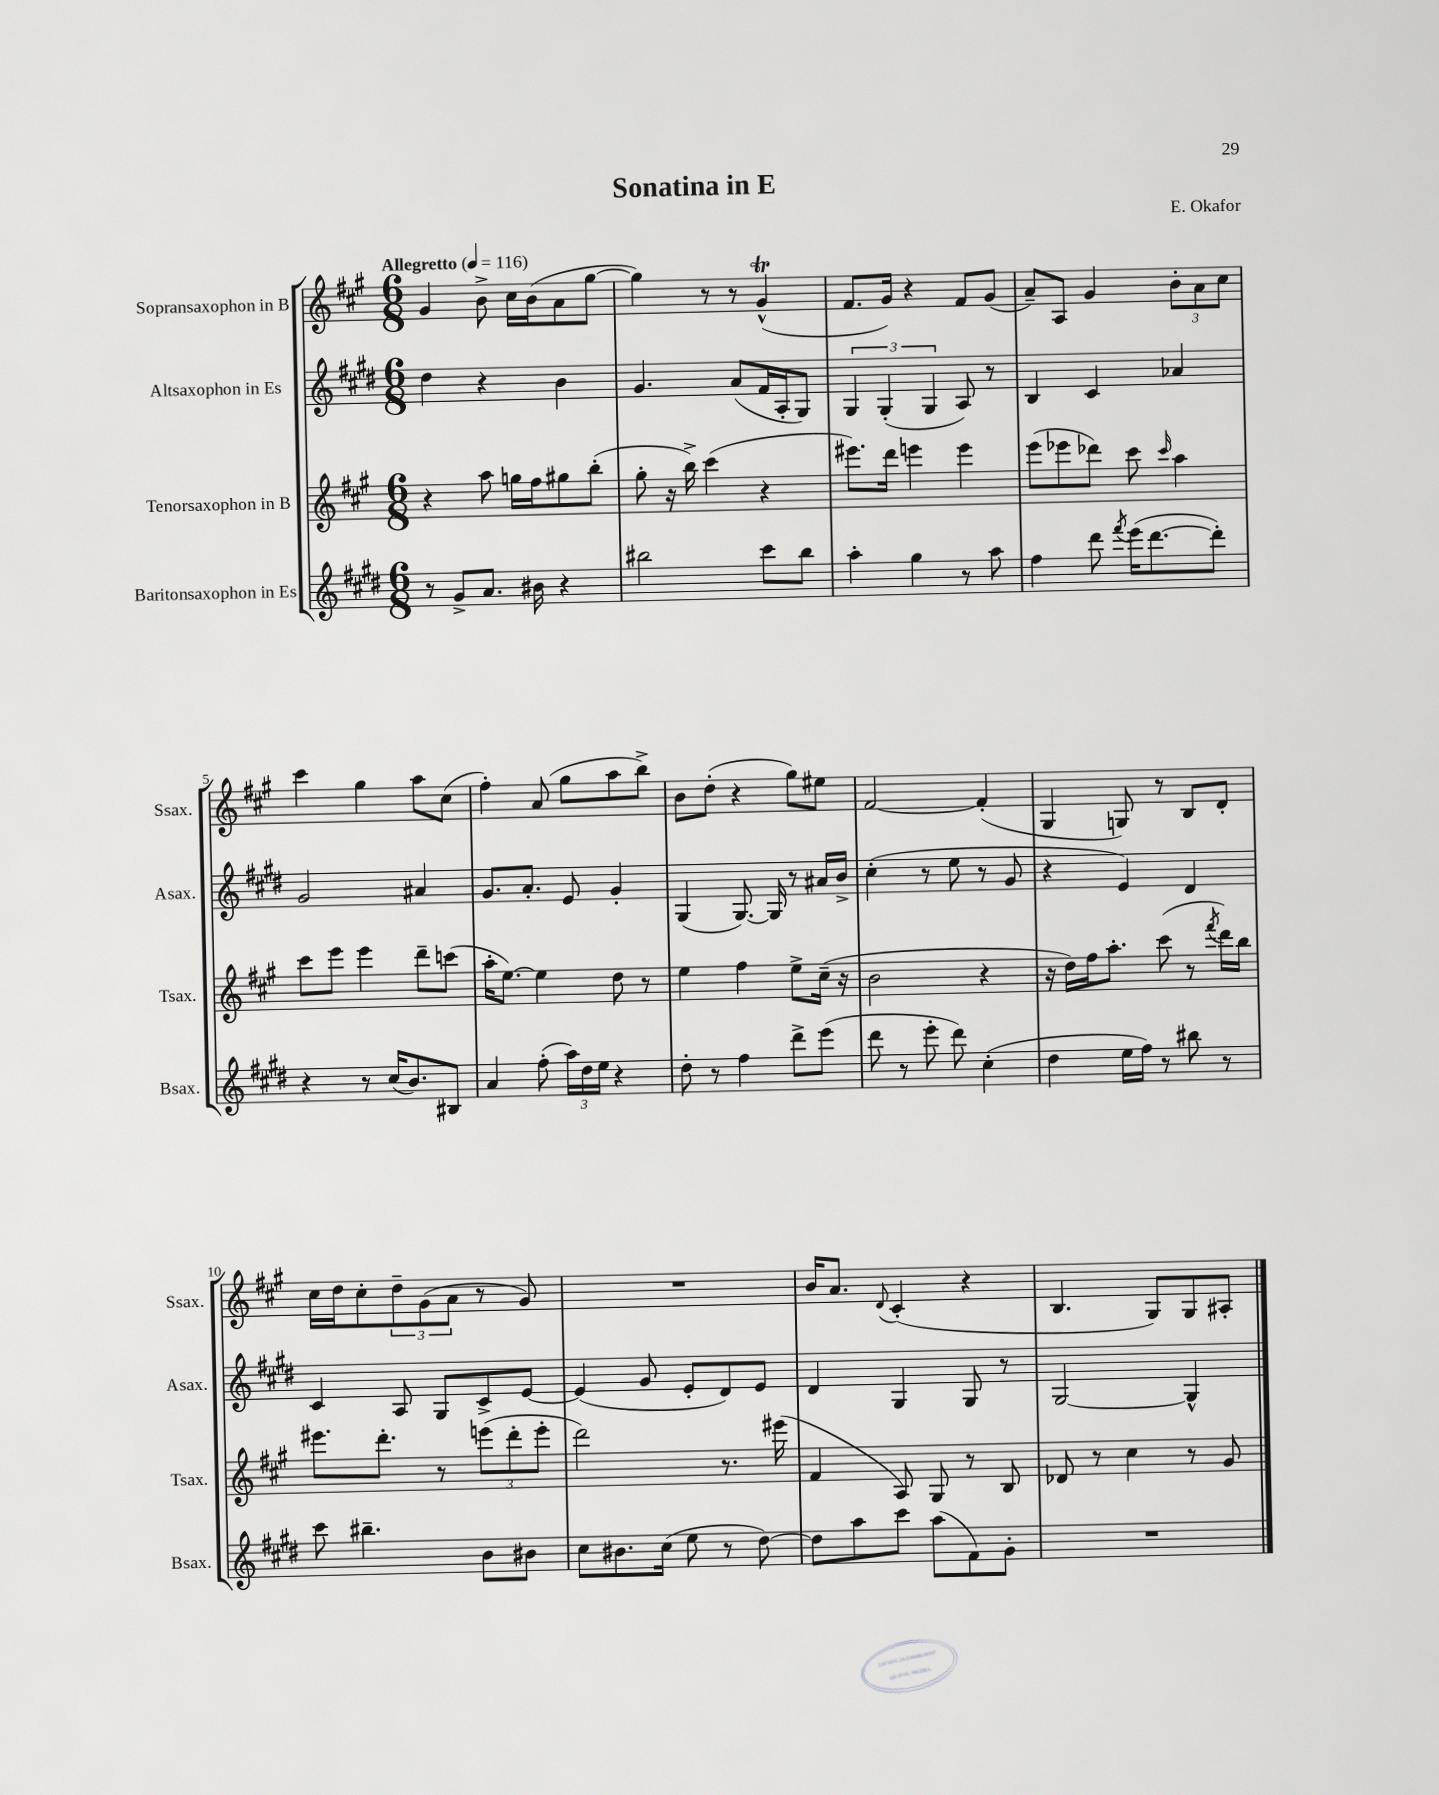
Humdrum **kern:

**kern	**kern	**kern	**kern
*part4	*part3	*part2	*part1
*staff4	*staff3	*staff2	*staff1
*I"Baritonsaxophon in Es	*I"Tenorsaxophon in B	*I"Altsaxophon in Es	*I"Sopransaxophon in B
*I'Bsax.	*I'Tsax.	*I'Asax.	*I'Ssax.
*clefG2	*clefG2	*clefG2	*clefG2
*k[f#c#g#d#]	*k[f#c#g#]	*k[f#c#g#d#]	*k[f#c#g#]
*M6/8	*M6/8	*M6/8	*M6/8
*MM116	*MM116	*MM116	*MM116
=1	=1	=1	=1
!	!	!	!LO:TX:a:B:t=Allegretto
8r	4r	4dd#\	4g#/
8g#^/L	.	.	.
8.a/J	8aa\	4r	8b^\
.	16ggn\LL	.	16cc#\LL
16b#X\	16ff#\J	.	(16b\J
4r	8gg#X\	4b\	8a\
.	(8bb'\J	.	[8gg#\J
=2	=2	=2	=2
2bb#X\	8gg#'\	4.g#/	4gg#\])
.	16r	.	.
.	16bb^\)	.	.
.	(4ccc#\	.	8r
.	.	(8a/L	8r
8ccc#\L	4r	16f#/L	(4g#t^^/
.	.	16A'/J	.
8bb#\J	.	8G#/J)	.
=3	=3	=3	=3
4aa'\	8.eee#X\L)	6G#/	8.f#/L
.	.	(6G#'/	.
.	16ddd\Jk	.	16g#/Jk)
4gg#\	4eeen\	.	4r
.	.	6G#/	.
8r	4eee\	8A/)	8f#/L
8aa\	.	8r	(8g#/J
=4	=4	=4	=4
4ff#\	(8eee\L	4B/	8a~/L)
.	8eee-X\	.	8A/J
8ddd#\	8ddd-X\J)	4c#/	4g#/
8qfff#/	.	.	.
(16eee\KL	8ccc#\	.	.
[8.ddd#\	.	.	.
.	16qqccc#/	.	.
.	4aa\	4a-X/	12b'\L
.	.	.	12a\
8ddd#'\J])	.	.	.
.	.	.	12cc#\J
!!LO:LB:g=z
=5	=5	=5	=5
4r	8ccc#\L	2g#/	4ccc#\
.	8eee\J	.	.
8r	4eee\	.	4gg#\
(16cc#/KL	.	.	.
8.b/)	.	.	.
.	8ddd~\L	4a#X/	8aa\L
8B#X/J	(8cccn\J	.	(8cc#\J
=6	=6	=6	=6
4a/	16aa'\KL	8.g#/L	4ff#'\)
.	[8.ee\J)	.	.
.	.	8.a'/J	.
(8ff#'\	4ee\]	.	(8a/
24aa\LL)	.	8e/	8gg#\L
24dd#\	.	.	.
24ee\JJ	.	.	.
4r	8dd\	4g#'/	8aa\
.	8r	.	8bb^\J)
=7	=7	=7	=7
8dd#'\	4ee\	(4G#/	8b\L
8r	.	.	(8dd'\J
4ff#\	4ff#\	[8.G#/)	4r
.	.	16G#/]	.
8ddd#^\L	8ee^\L	8r	8gg#\L)
(8eee\J	(16cc#~\Jk	16a#X/LL	8ee#X\J
.	16r	16b^/JJ	.
=8	=8	=8	=8
8ddd#\	2b\	(4cc#'\	[2f#/
8r	.	.	.
8eee'\	.	8r	.
8ddd#\)	.	8ee\	.
(4cc#'\	4r	8r	(4f#'/]
.	.	8g#/	.
=9	=9	=9	=9
4dd#\	16r	4r	4G#/
.	16dd\LL)	.	.
.	16ff#\J	.	.
.	8.aa'\J	.	.
16ee\LL	.	4e/)	8Gn/)
16ff#\JJ)	.	.	.
8r	(8ccc#\	.	8r
8bb#X\	8r	4d#/	8B/L
.	8qfff#/	.	.
8r	16ddd\LL)	.	8d'/J
.	16bb\JJ	.	.
!!LO:LB:g=z
=10	=10	=10	=10
8ccc#\	8.eee#X\L	4c#/	16cc#\LL
.	.	.	16dd\J
4.bb#X~\	.	.	8cc#'\
.	8.ddd'\J	.	.
.	.	8A/	12dd~\
.	.	.	(12g#\
.	8r	8G#/L	.
.	.	.	12a\J
8b\L	(12eeen\L	8c#^/	8r
.	12ddd'\	.	.
8b#X\J	.	[8e/J	8g#/)
.	12eee'\J	.	.
=11	=11	=11	=11
8cc#\L	2ddd\)	(4e/]	2.r
8.b#X\	.	.	.
.	.	8g#/	.
(16cc#\Jk	.	.	.
8ee\	.	8e'/L	.
8r	8.r	8d#/)	.
[8dd#\)	.	8e/J	.
.	(16eee#X\	.	.
=12	=12	=12	=12
8dd#\L]	4f#/	4d#/	16b/KL
.	.	.	8.a/J
8aa\	.	.	.
.	.	.	8qqd/
8ccc#\J	8A/)	4G#/	(4c#'/
(8aa\L	8G#/	.	.
8f#\)	8r	8G#/	4r
8g#'\J	8B/	8r	.
=13	=13	=13	=13
2.r	8d-X/	[2G#/	4.B/
.	8r	.	.
.	4cc#\	.	.
.	.	.	8G#/L)
.	8r	4G#^^/]	8G#/
.	8g#/	.	8A#X'/J
==	==	==	==
*-	*-	*-	*-
